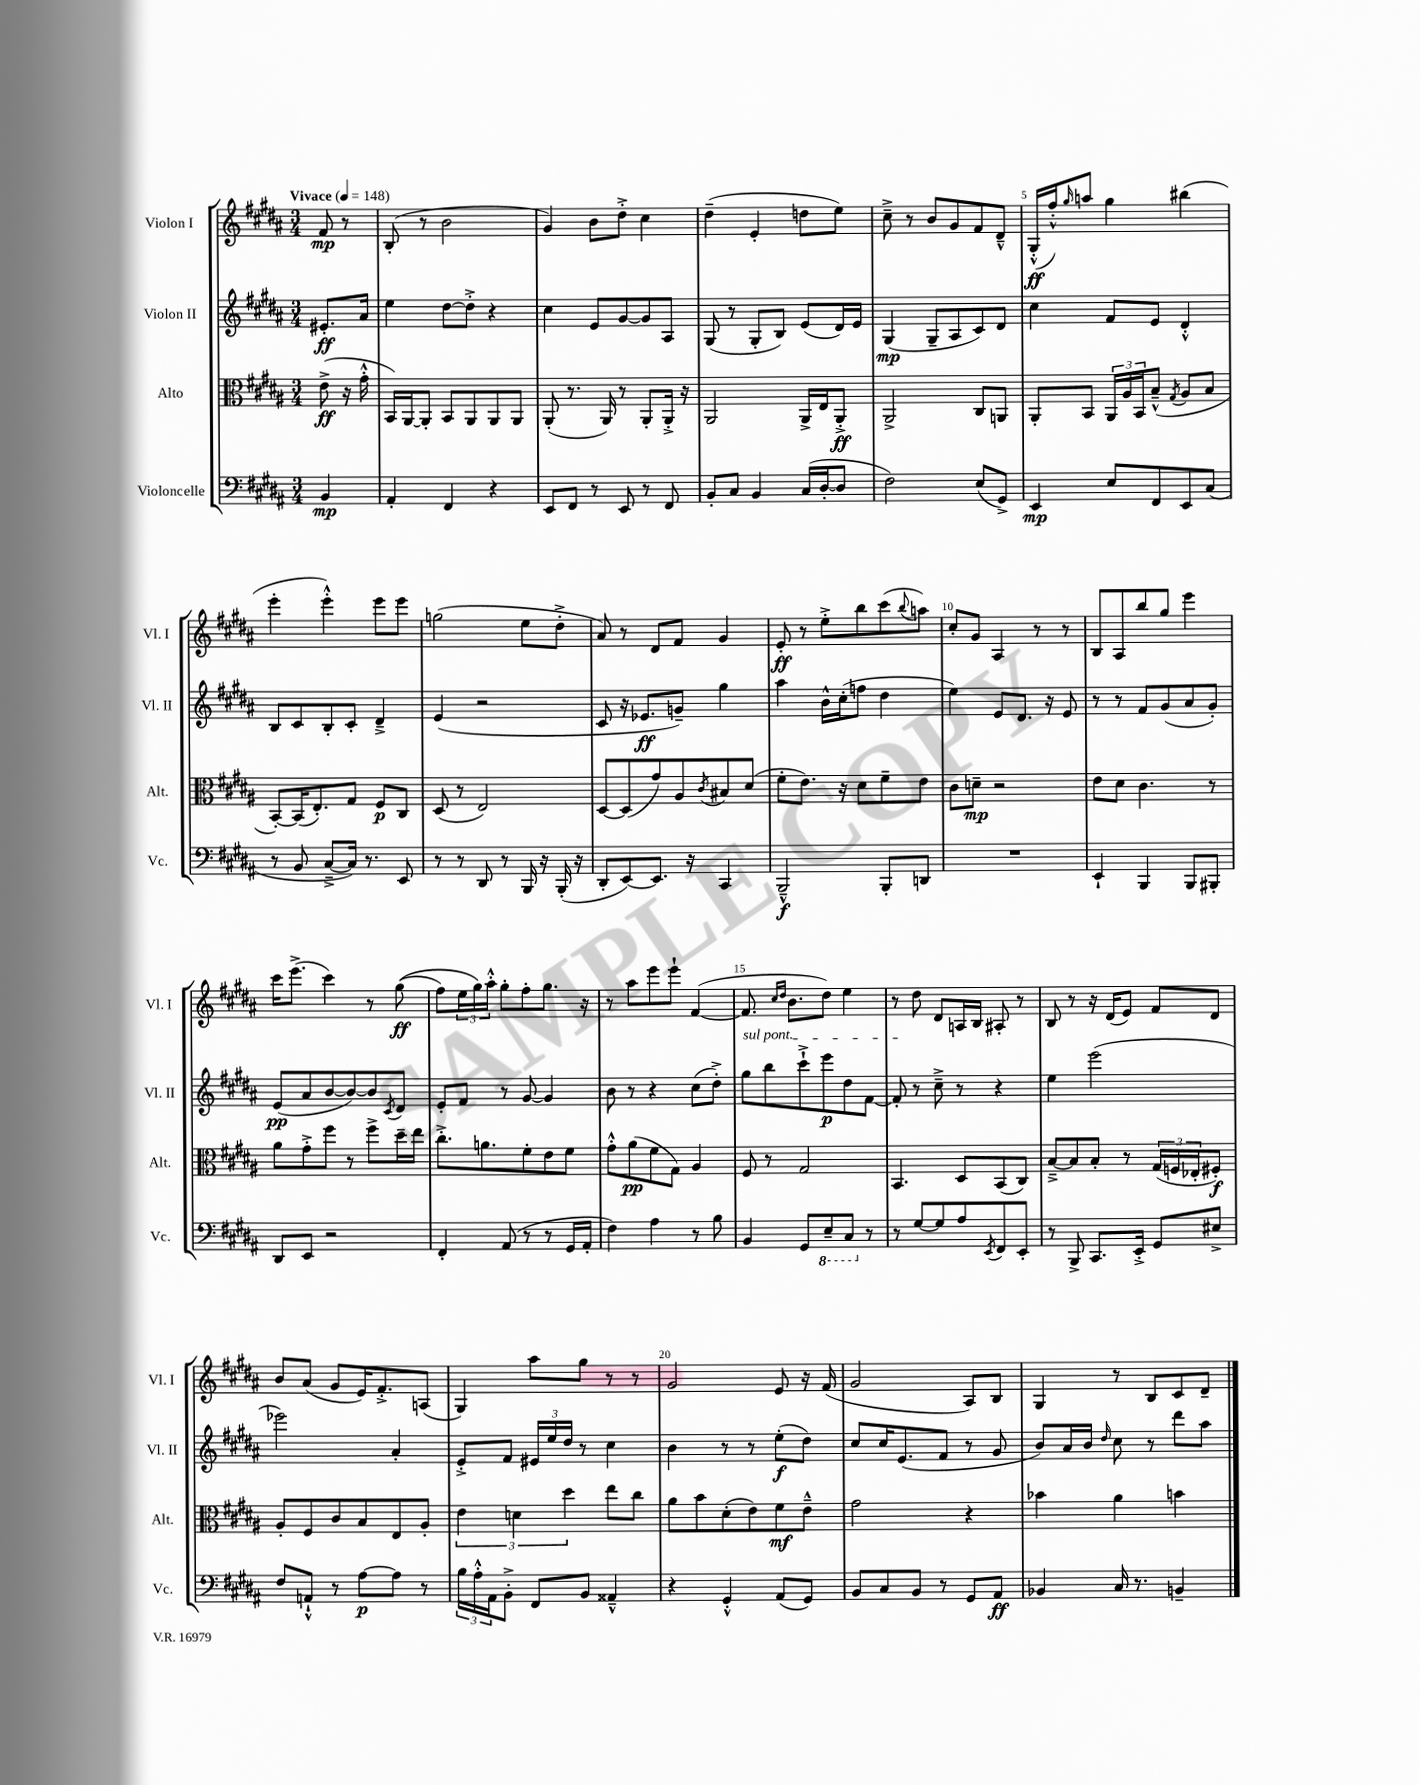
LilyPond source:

<<
\new StaffGroup <<
\new Staff = "s0" \with { instrumentName = "Violon I" shortInstrumentName = "Vl. I" } {
    \clef treble \key b \major \numericTimeSignature \time 3/4 \partial 4 \tempo "Vivace" 4 = 148
    fis'8\mp r8 |
    b8-.( r8 b'2 |
    gis'4) b'8 dis''8-.-> cis''4 |
    dis''4--( e'4-. d''8 e''8) |
    cis''8---> r8 b'8 gis'8 fis'8 dis'8---^ |
    gis16-.-^\ff( fis''16-.-^) \grace { gis''16 } a''8 gis''4 bis''4( |
    e'''4-. e'''4-.-^) e'''8 e'''8 |
    g''2( e''8 dis''8-.-> |
    ais'8) r8 dis'8 fis'8 gis'4 |
    e'8-.\ff r8 e''8-.-> b''8 cis'''8( \appoggiatura { b''8 } a''8) |
    cis''8-. gis'8 ais4 r8 r8 |
    b8 ais8 b''8 gis''8 e'''4 |
    cis'''16 e'''8.->( cis'''4) r8 gis''8\ff(\( |
    fis''8) \tuplet 3/2 { e''16 gis''16\) ais''16-.-^ } gis''8-. fis''8-. gis''8. r16 |
    r8 ais''8 e'''8 e'''8-! fis'4~( |
    fis'8. \grace { cis''16 dis''16 } b'8. dis''8) e''4 |
    r8 dis''8 dis'8 a16 b16 ais8-. r8 |
    b8 r8 r16 dis'16( e'8) fis'8 dis'8 |
    b'8 ais'8( gis'8 e'16) fis'8.-.-> a8( |
    gis4) ais''8 gis''8 r8 r8 |
    gis'2 e'8 r16 fis'16( |
    gis'2 ais8) b8 |
    gis4 r8 b8 cis'8 dis'8-- \bar "|." |
}
\new Staff = "s1" \with { instrumentName = "Violon II" shortInstrumentName = "Vl. II" } {
    \clef treble \key b \major \numericTimeSignature \time 3/4 \partial 4
    eis'8.-.\ff ais'16 |
    e''4 dis''8~ dis''8-.-> r4 |
    cis''4 e'8 gis'8~ gis'8 ais8 |
    gis8( r8 gis8-. b8) e'8( dis'16) e'16 |
    gis4\mp( gis8-- ais8 cis'8) dis'8 |
    cis''4 fis'8 e'8 dis'4-.-^ |
    b8 cis'8 b8-. cis'8-. dis'4---> |
    e'4( r2 |
    cis'8 r16 ees'8.\ff g'8--) gis''4 |
    ais''4 b'16-^ cis''16-.( f''8 dis''4 |
    e''4) e'8 dis'8. r16 e'8 |
    r8 r8 fis'8 gis'8( ais'8 gis'8-.) |
    e'8\pp( ais'8 b'8~ b'8~) b'8 \acciaccatura { cis'8 } dis'8 |
    e'8-. fis'8 r8 gis'8~ gis'4 |
    b'8 r8 r4 cis''8( dis''8-.->) |
    \once \override TextSpanner.bound-details.left.text = \markup { \italic "sul pont." } gis''8\startTextSpan b''8 cis'''8-!-> e'''8\p dis''8 fis'8~ |
    fis'8-.\stopTextSpan r8 cis''8---> r8 r4 |
    e''4 e'''2( |
    ees'''2) ais'4-. |
    e'8-.-> fis'8 \tuplet 3/2 { eis'16 e''16 dis''16 } r8 cis''4 |
    b'4 r8 r8 e''8-.\f( dis''8) |
    cis''8 cis''16 e'8.( fis'8 r8 gis'8 |
    b'8) ais'16 b'16 \grace { dis''16 } cis''8 r8 dis'''8 ais''8 \bar "|." |
}
\new Staff = "s2" \with { instrumentName = "Alto" shortInstrumentName = "Alt." } {
    \clef alto \key b \major \numericTimeSignature \time 3/4 \partial 4
    e'8->\ff( r16 gis'16-.-^ |
    b,16) ais,16~ ais,8-. b,8 ais,8 ais,8 ais,8 |
    ais,8-.( r8. ais,16) r8 ais,8-. ais,16-.-> r16 |
    ais,2 ais,16-> e16 ais,8-.->\ff |
    ais,2-> cis8 a,8 |
    ais,8-. b,8 \tuplet 3/2 { ais,16 ais16 b,16 } b8---^( \acciaccatura { gis8 } ais8 b8 |
    b,8~-.) b,16( e8.-.) gis8 fis8\p cis8 |
    dis8( r8 e2) |
    dis8~ dis8( gis'8) ais8 \acciaccatura { cis'8 } bis8 dis'8( |
    fis'8-. e'8.) r16 dis'8 fis'8-- e'8 |
    cis'8 d'8--\mp r2 |
    e'8 dis'8 cis'4. r8 |
    ais'8 gis'8-.-> fis''8 r8 fis''8-> dis''16-- e''16 |
    cis''8.-.-> a'8. fis'8-. e'8 fis'8 |
    gis'8-.-^ ais'8\pp( fis'8 gis8) ais4 |
    fis8 r8 gis2 |
    b,4. dis8 b,8( cis8) |
    b8~---> b8 b8-. r8 \tuplet 3/2 { gis16( f16 ees16-. } fis8-.\f) |
    ais8-. fis8 cis'8 b8 e8 ais8-. |
    \tuplet 3/2 { e'4 d'4 dis''4 } e''8 cis''8 |
    ais'8 b'8 dis'8-.( e'8) fis'8\mf e'8---^ |
    gis'2 r4 |
    bes'4 ais'4 b'4 \bar "|." |
}
\new Staff = "s3" \with { instrumentName = "Violoncelle" shortInstrumentName = "Vc." } {
    \clef bass \key b \major \numericTimeSignature \time 3/4 \partial 4
    b,4\mp |
    ais,4-. fis,4 r4 |
    e,8 fis,8 r8 e,8 r8 fis,8 |
    b,8-. cis8 b,4 cis16( dis16~-. dis8 |
    fis2) e8( gis,8->) |
    e,4\mp e8 fis,8 e,8 cis8( |
    r8 b,8 cis8~---> cis16) r8. e,8 |
    r8 r8 dis,8 r8 b,,16 r16 b,,16-.( r16 |
    dis,8-. e,8~) e,8. r16 cis,4 |
    b,,2---^\f b,,8-. d,8 |
    R2. |
    e,4-! b,,4 b,,8 bis,,8-. |
    dis,8 e,8 r2 |
    fis,4-. ais,8( r8 r8 gis,16 ais,16-. |
    fis4) ais4 r8 b8 |
    b,4 gis,8 \ottava #-1 e,8-- cis,8 \ottava #0 r8 |
    r8 gis8~ gis8 ais8 \acciaccatura { e,8 } fis,8 e,8-. |
    r8 b,,8-> cis,8. e,16-.-> gis,8 eis8-> |
    fis8 a,8-!-^ r8 ais8~\p ais8 r8 |
    \tuplet 3/2 { b16 ais16-.-^ ais,16 } b,8-.-> fis,8 b,8 aisis,4---^ |
    r4 gis,4-.-^ ais,8( gis,8) |
    b,8 cis8 b,8 r8 gis,8 ais,8\ff |
    bes,4 cis16 r8. b,4-- \bar "|." |
}
>>
>>
\layout { \context { \Score \override BarNumber.break-visibility = ##(#f #t #t) barNumberVisibility = #(every-nth-bar-number-visible 5) } }
